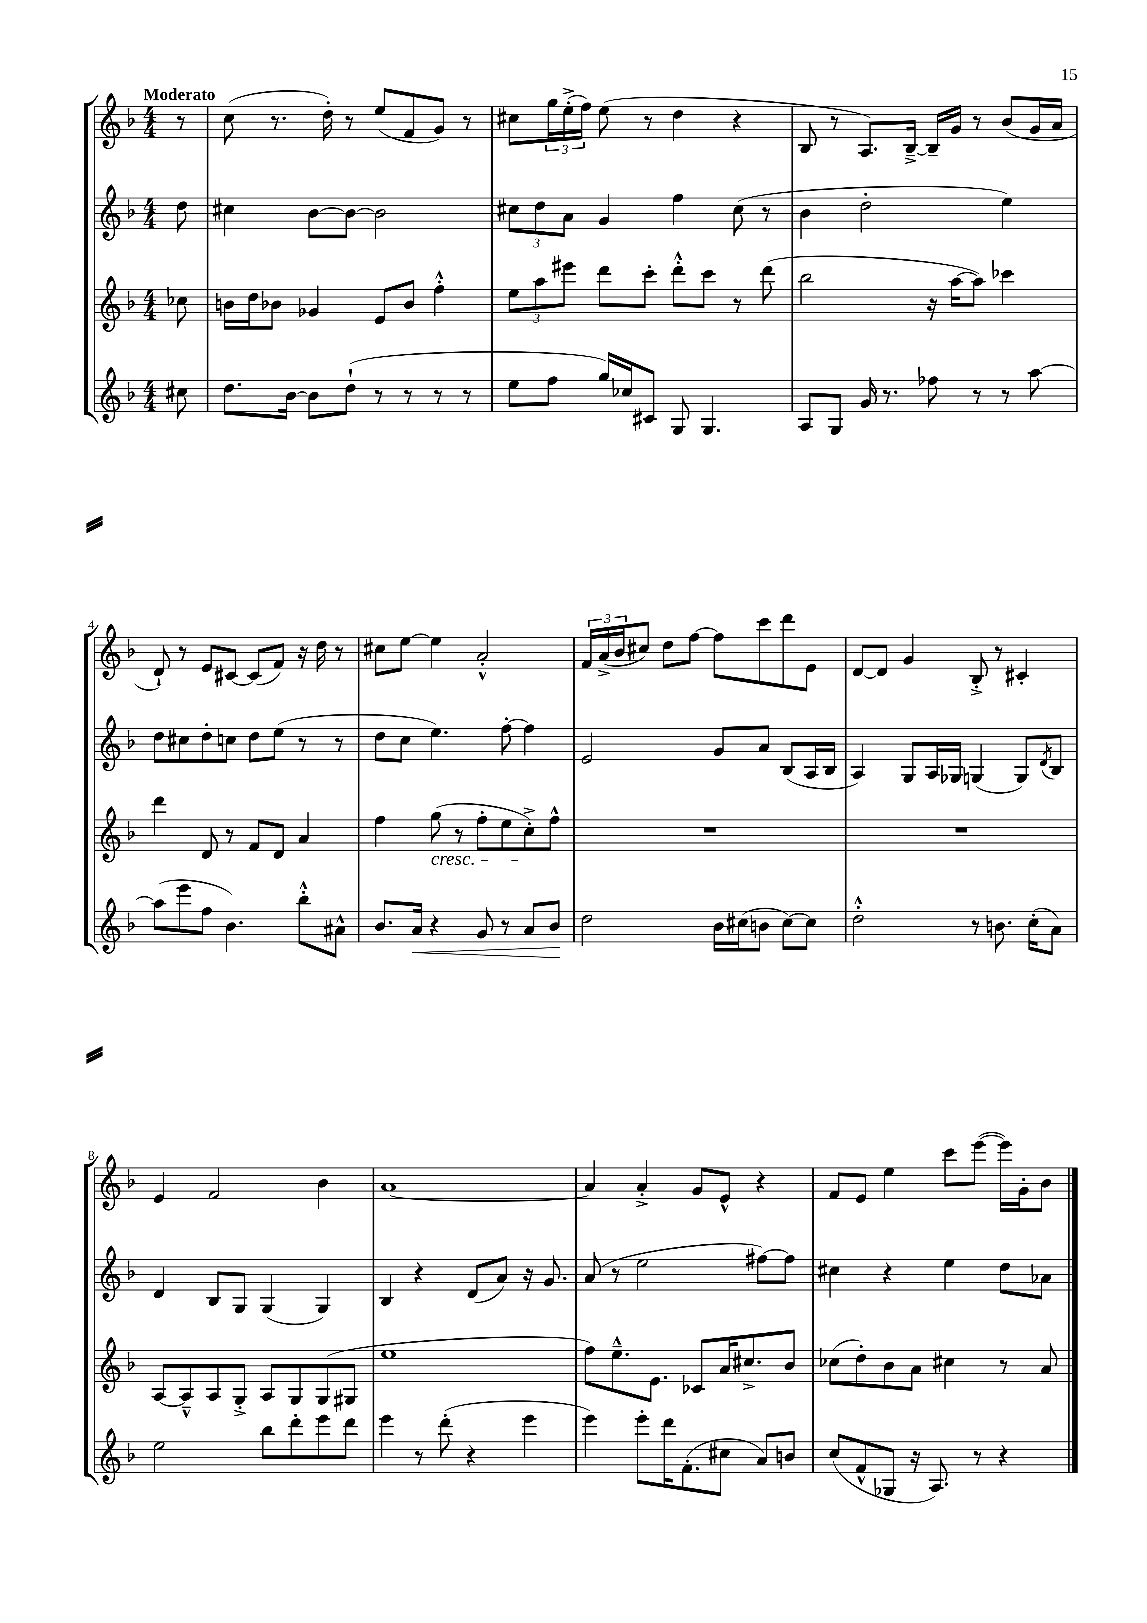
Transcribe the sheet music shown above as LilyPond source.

<<
\new StaffGroup <<
\new Staff = "s0" {
    \clef treble \key f \major \numericTimeSignature \time 4/4 \partial 8 \tempo "Moderato"
    r8 |
    c''8( r8. d''16-.) r8 e''8( f'8 g'8) r8 |
    cis''8 \tuplet 3/2 { g''16 e''16-.->( f''16) } e''8( r8 d''4 r4 |
    bes8 r8 a8.) bes16~---> bes16-- g'16 r8 bes'8( g'16 a'16 |
    d'8-!) r8 e'8 cis'8~ cis'8( f'8) r16 d''16 r8 |
    cis''8 e''8~ e''4 a'2-.-^ |
    \tuplet 3/2 { f'16 a'16->( bes'16 } cis''8) d''8 f''8~ f''8 c'''8 d'''8 e'8 |
    d'8~ d'8 g'4 bes8-.-> r8 cis'4-. |
    e'4 f'2 bes'4 |
    a'1~ |
    a'4 a'4-.-> g'8 e'8-^ r4 |
    f'8 e'8 e''4 c'''8 e'''8~( e'''16) g'16-. bes'8 \bar "|." |
}
\new Staff = "s1" {
    \clef treble \key f \major \numericTimeSignature \time 4/4 \partial 8
    d''8 |
    cis''4 bes'8~ bes'8~ bes'2 |
    \tuplet 3/2 { cis''8 d''8 a'8 } g'4 f''4 cis''8( r8 |
    bes'4 d''2-. e''4) |
    d''8 cis''8 d''8-. c''8 d''8 e''8( r8 r8 |
    d''8 c''8 e''4.) f''8~-. f''4 |
    e'2 g'8 a'8 bes8( a16 bes16 |
    a4) g8 a16 ges16 g4( g8) \acciaccatura { d'8 } bes8 |
    d'4 bes8 g8 g4( g4) |
    bes4 r4 d'8( a'8) r16 g'8. |
    a'8( r8 e''2 fis''8~) fis''8 |
    cis''4 r4 e''4 d''8 aes'8 \bar "|." |
}
\new Staff = "s2" {
    \clef treble \key f \major \numericTimeSignature \time 4/4 \partial 8
    ces''8 |
    b'16 d''16 bes'8 ges'4 e'8 bes'8 f''4-.-^ |
    \tuplet 3/2 { e''8 a''8 eis'''8 } d'''8 c'''8-. d'''8-.-^ c'''8 r8 d'''8( |
    bes''2 r16 a''16~ a''8) ces'''4 |
    d'''4 d'8 r8 f'8 d'8 a'4 |
    f''4 g''8\cresc( r8 f''8-. e''8 c''8-.->\!) f''8-^ |
    R1 |
    R1 |
    a8~ a8---^ a8 g8-.-> a8 g8 g8( gis8 |
    e''1 |
    f''8) e''8.---^ e'8. ces'8 a'16 cis''8.-> bes'8 |
    ces''8( d''8-.) bes'8 a'8 cis''4 r8 a'8 \bar "|." |
}
\new Staff = "s3" {
    \clef treble \key f \major \numericTimeSignature \time 4/4 \partial 8
    cis''8 |
    d''8. bes'16~ bes'8 d''8-!( r8 r8 r8 r8 |
    e''8 f''8 g''16) ces''16 cis'8 g8 g4. |
    a8 g8 g'16 r8. fes''8 r8 r8 a''8~ |
    a''8( e'''8 f''8 bes'4.) bes''8-.-^ ais'8-^ |
    bes'8. a'16\< r4 g'8 r8 a'8 bes'8\! |
    d''2 bes'16 cis''16( b'8 cis''8~) cis''8 |
    d''2-.-^ r8 b'8. c''16-.( a'8) |
    e''2 bes''8 d'''8-. e'''8 d'''8 |
    e'''4 r8 d'''8-.( r4 e'''4 |
    e'''4) e'''8-. d'''16 f'8.-.( cis''8 a'8) b'8 |
    c''8( f'8-^ ges8 r16 a8.) r8 r4 \bar "|." |
}
>>
>>
